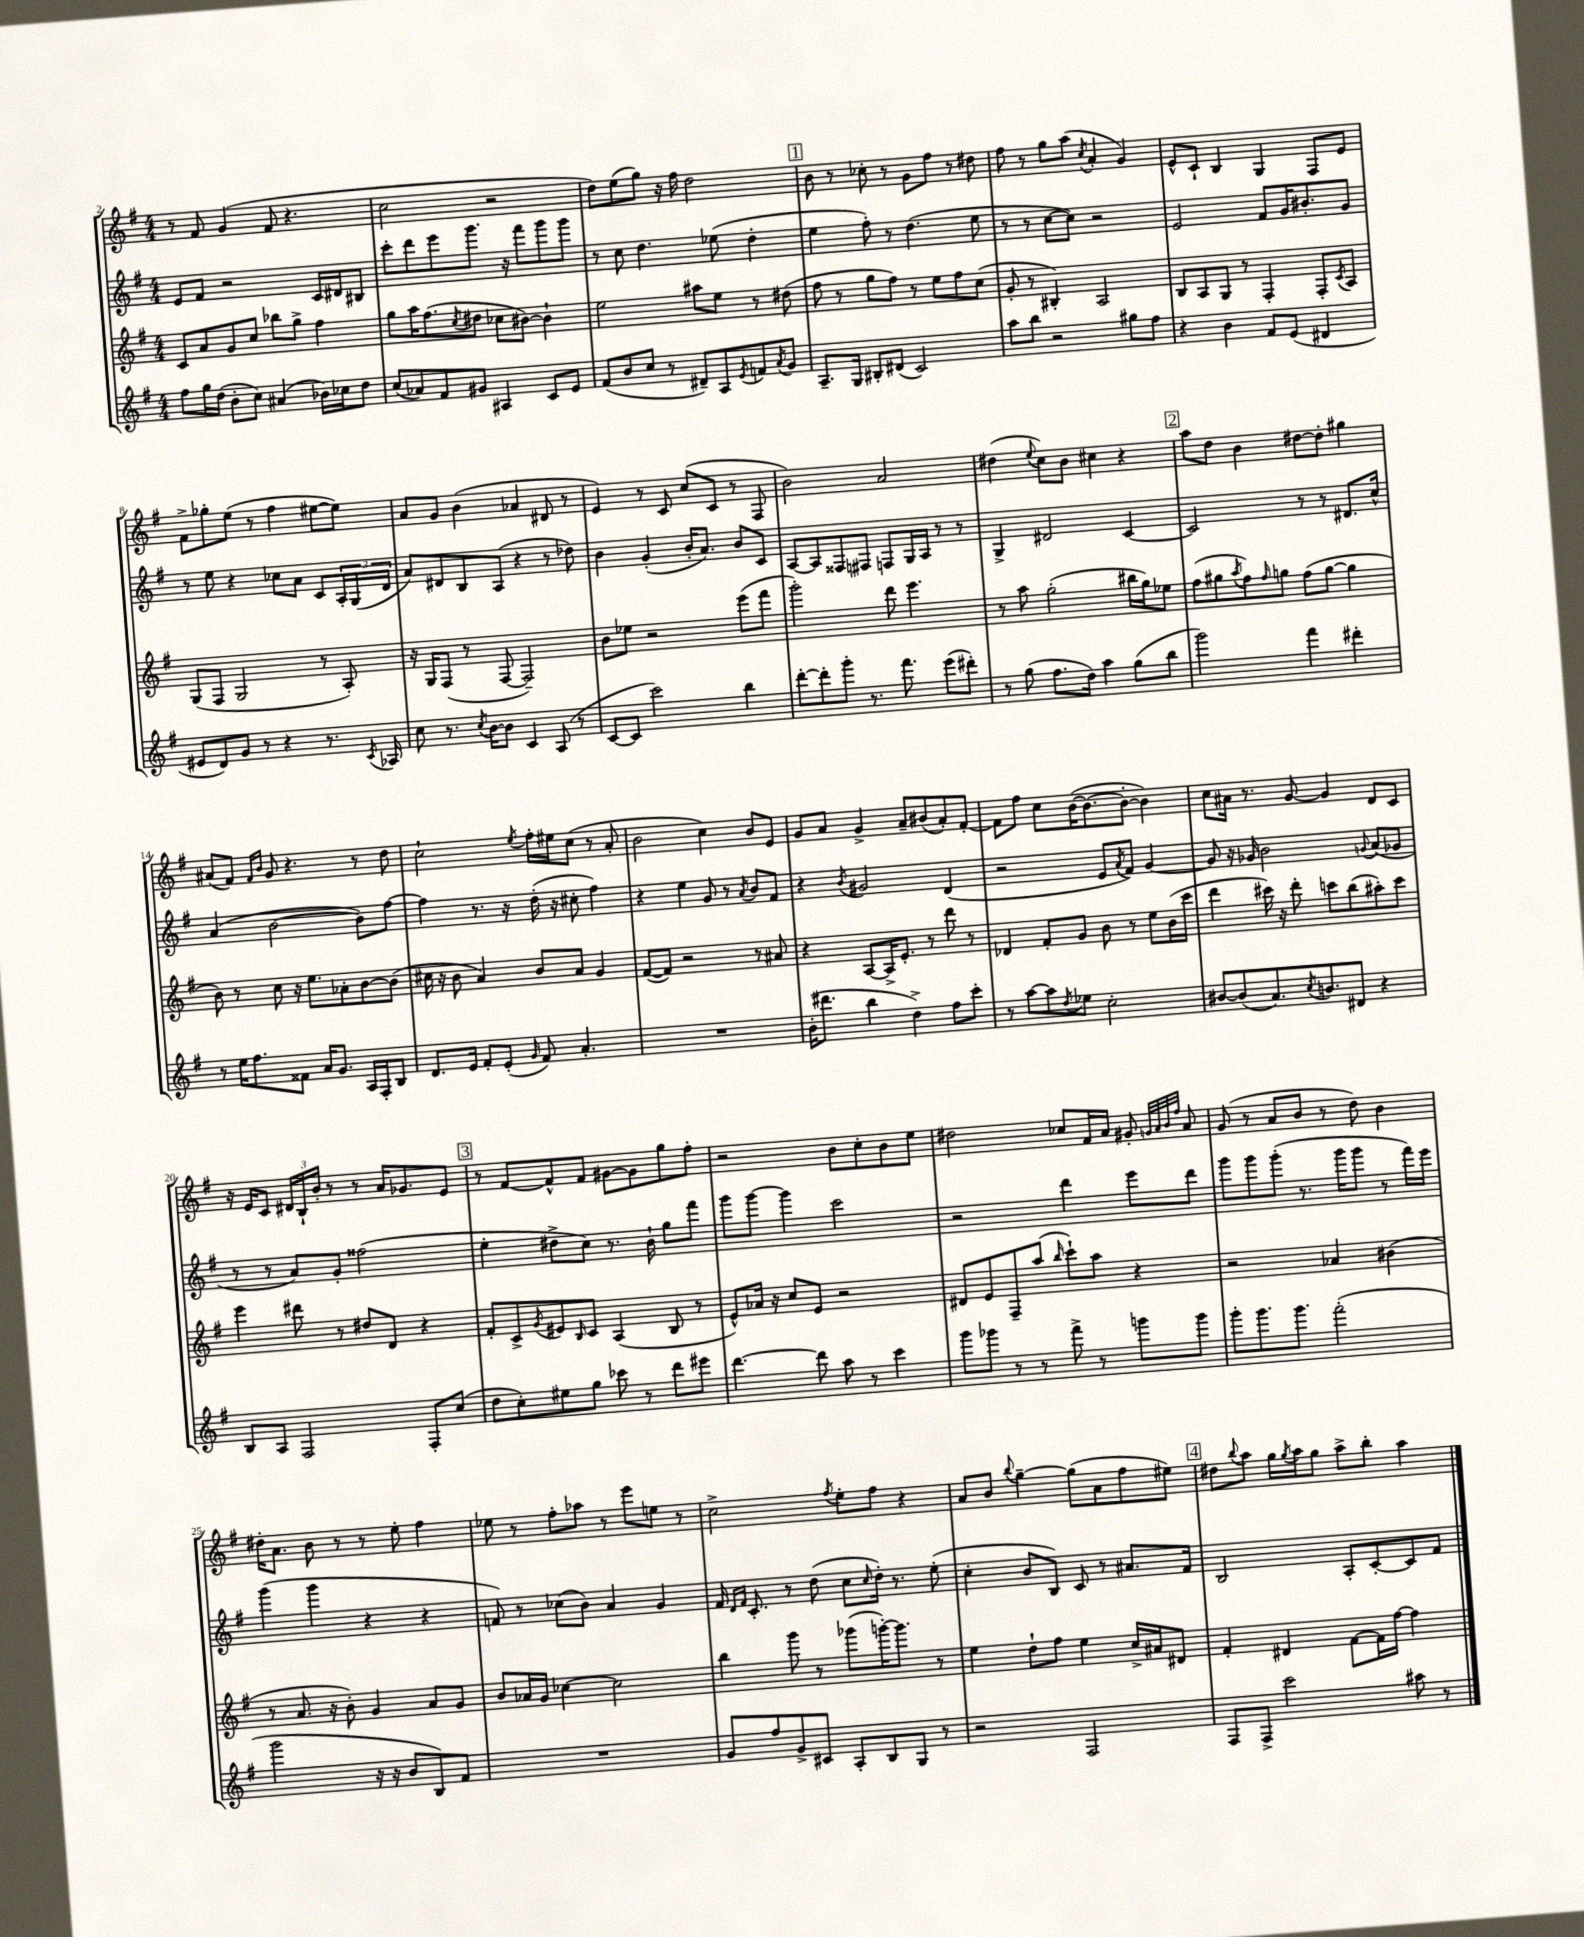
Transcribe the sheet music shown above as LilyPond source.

<<
\new StaffGroup <<
\new Staff = "s0" {
    \clef treble \key g \major \numericTimeSignature \time 4/4
    r8 fis'8 g'4( fis'8 r4. |
    c''2 r2 |
    d''8) e''8( g''8) r16 fis''16 d''2 |
    \mark \markup { \box "1" } b'8 r8 ces''8-. r8 g'8 fis''8 r8 dis''8 |
    fis''8 r8 g''8 a''8( \acciaccatura { c''8 } a'4-. g'4) |
    e'8-^ c'8-! b4 g4 fis8 e'8 |
    fis'8-> ges''8-. e''8( r8 fis''4 eis''8~ eis''8) |
    a'8 g'8 b'4( aes'4 dis'8 r8 |
    e'4) r8 c'8 c''8( c'8 r8 fis8 |
    b'2) a'2 |
    dis''4( \appoggiatura { e''8 } c''8) b'8 cis''4 r4 |
    \mark \markup { \box "2" } a''8 d''8 b'4 dis''8~ dis''8-. gis''4 |
    ais'8( fis'8) \grace { fis'16 b'16 } g'8 r4. r8 d''8 |
    c''2-! \acciaccatura { e''8 } fis''16-. eis''16 c''8( r8 a'8-. |
    b'2 c''4) b'8 e'8 |
    g'8 a'8 g'4-> a'8-- bis'8( a'8-.) fis'8~-. |
    fis'8 fis''8 c''8 b'16~( b'8.~ b'8~-. b'4) |
    c''8 ais'16 r8. g'8~ g'4 d'8 c'8 |
    r16 e'16 c'8 \tuplet 3/2 { dis'16 b16-! b'16-. } r8 r8 a'16 ges'8. e'8 |
    \mark \markup { \box "3" } r8 fis'8~ fis'8-^ fis'8 gis'8~ gis'8 g''8 fis''8-. |
    r2 b'8 c''8-. b'8 e''8 |
    dis''2 ces''8 fis'16 a'16 gis'8-. \grace { g'32 a'32 b'32 fis''32 } a'8 |
    g'8( r8 a'8 b'8 r8 d''8) b'4 |
    dis''16-. a'8. b'8 r8 r8 e''8-. fis''4 |
    ees''8 r8 fis''8-. aes''8 r8 e'''8 e''8 r8 |
    c''2-> \acciaccatura { fis''8 } e''8-. fis''8 r4 |
    a'8 b'8 \appoggiatura { b''8 } g''4~-- g''8( a'8 fis''8 eis''8) |
    \mark \markup { \box "4" } dis''8 \appoggiatura { b''8 } a''8 g''16 \acciaccatura { g''8 } a''16 g''8 a''8-> b''8-. a''4 \bar "|." |
}
\new Staff = "s1" {
    \clef treble \key g \major \numericTimeSignature \time 4/4
    e'8 fis'8 r2 c'16 dis'16 bis8 |
    c'''8-. d'''8 e'''8 g'''8. r16 fis'''8 g'''8 g'''8 |
    r8 c''8 d''4. ees''8( d''4-. |
    \mark \markup { \box "1" } e''4 fis''8-.) r8 d''4.( e''8 |
    r8 r8 c''8~ c''8) r2 |
    e'2 fis'8 g'16 bis'8.-. g'8 |
    r8 e''8 r4 ces''8 a'8 c'8 \tuplet 3/2 { a16-. g16( d'16 } |
    a'8) dis'8 b8 a8( r4 r8 des''8) |
    b'4 g'4-.( b'16-. a'8.) b'8 c'8 |
    a8~ a8 fisis8 fis8 f8 g16 a16 r8 r8 |
    g4-> dis'2 c'4~ |
    \mark \markup { \box "2" } c'2 r8 r8 dis'8. c''16-^ |
    a'4( b'2~ b'8) fis''8~ |
    fis''4 r8. r16 d''16-.( r16 cis''8-. fis''4) |
    r4 e''4 g'8 r8 \acciaccatura { a'8 } b'8 fis'8 |
    r4 \acciaccatura { b'8 } gis'2 d'4( |
    r2 e'8 \acciaccatura { a'8 } fis'8) g'4~ |
    g'8 r16 ges'16 b'2 \appoggiatura { g'8 } a'8( ges'8 |
    r8 r8 a'8) g'8-. fisis''2( |
    \mark \markup { \box "3" } e''4-. dis''8-> c''8) r8. b'16-! g''8 fis'''8 |
    g'''8 g'''8~ g'''4 c'''2 |
    r2 d'''4 e'''8 d'''8 |
    g'''8 g'''8 g'''8-.( r8. g'''16 g'''8 r8 fis'''16) e'''16 |
    g'''4( g'''4 r4 r4 |
    f'8) r8 ces''8( b'8) a'4 g'4 |
    fis'16 \grace { d'16 fis'16 } c'8.-. r8 d''8( c''8 \grace { c''16 } d''16-.) r8. e''8-.( |
    c''4-. b'8 b8) c'8 r8 ais'8. fis'16 |
    \mark \markup { \box "4" } b2 a8-. c'8~-. c'8 fis'8 \bar "|." |
}
\new Staff = "s2" {
    \clef treble \key g \major \numericTimeSignature \time 4/4
    c'8 a'8 g'8 c''8 bes''8 g''8-> fis''4 |
    g''8 a''16 fis''8.( \acciaccatura { c''8 } dis''8 ces''8 bis'8~) bis'4-! |
    e''2 ais''8 e''8 r8 dis''8( |
    \mark \markup { \box "1" } fis''8 r8 g''8 fis''8) r8 e''8 fis''8 c''8( |
    g'8-. r8 bis4-.) a2 |
    b8 a8 g8 r8 fis4-. fis8-. \acciaccatura { c'8 } a8 |
    g8( fis8 g2 r8 a8-.) |
    r16 g16 fis8( r8 fis8~ fis2--) |
    b'8 ees''8 r2 e'''8( fis'''8 |
    g'''2-.) d'''8 e'''4. |
    r8 a''8 g''2-.( bis''16 g''16) ees''8 |
    \mark \markup { \box "2" } fis''8( gis''8 \acciaccatura { a''8 } fis''8) \grace { fis''16 } g''8 fis''8( g''8~ g''4 |
    b'8) r8 c''8 r16 e''8. aes'8-. b'8~ b'8( |
    cis''16 r16 b'8 a'4) b'8 a'8 g'4 |
    fis'8~( fis'8) r2 r8 ais'8 |
    r4 a8~ a16-> e'8.-. r8 d'''8 r8 |
    des'4 fis'8-. g'8 b'8 r8 e''8 b'16( c'''16 |
    d'''4 cis'''16) r16 d'''8-. c'''8 b''8( ais''8-.) c'''8 |
    e'''4 dis'''8 r8 dis''8 d'8 r4 |
    \mark \markup { \box "3" } fis'8-. c'8-> \acciaccatura { g'8 } eis'8 \grace { b16 } c'8 a4( b8 r8 |
    e'8-^) aes'16 r16 c''8 e'8 r2 |
    dis'8 e'8 fis8-- a''8( \grace { b''16 } c'''8-!) a''8 r4 |
    r2 aes'4 bis'4( |
    r8 a'8. r16 b'8-.) g'4 a'8 g'8 |
    b'8 aes'16 g'16 ces''4~ ces''2 |
    b''4 g'''8 r8 ges'''8( g'''16~-.) g'''8. r8 |
    e''4 d''8-! fis''8 e''4 c''16-> ais'16 dis'8 |
    \mark \markup { \box "4" } fis'4-. dis'4 fis'8~ fis'16 fis''16~ fis''4 \bar "|." |
}
\new Staff = "s3" {
    \clef treble \key g \major \numericTimeSignature \time 4/4
    fis''8 g''16 d''16( b'8-. c''8) ais'4( bes'16) ces''16 d''8 |
    c''8( aes'8) fis'8 gis'8 ais4 c'8 e'8 |
    fis'8( b'8 c''8 r8 dis'8--) a8 \acciaccatura { e'8 } f'8 \acciaccatura { a'8 } g'8 |
    \mark \markup { \box "1" } a8.-- g16 bis8-. dis'8( c'2) |
    a''8 b''8 r2 gis''8 fis''8 |
    r4 b'4 fis'8 e'8( dis'4 |
    eis'8 d'8) g'8 r8 r4 r8. \acciaccatura { c'8 } aes16 |
    c''8 r8. \acciaccatura { c''8 } b'16~ b'8 c'4 a8( r8 |
    c'8~ c'8 c'''2) b''4 |
    d'''8~-. d'''8-. g'''8-. r8. fis'''8. e'''8( dis'''8-.) |
    r8 g''8( fis''8. d''16) a''4 g''8( b''8 |
    \mark \markup { \box "2" } g'''2) fis'''4 dis'''4-. |
    r8 e''16 fis''8. fisis'8 a'16 g'8. a16 fis16-. b8 |
    d'8. e'16 fis'8-. e'8-.( \grace { g'16 } fis'8) a'4.-. |
    R1 |
    b'16-.( dis'''8. b''4 d''4->) fis''8 c'''8-. |
    r8 a''8~ a''8 \acciaccatura { d''8 } ees''8 c''2-. |
    bis'8~ bis'8( a'8.) \acciaccatura { c''8 } b'8. dis'8 r4 |
    b8 a8 fis2 fis8-. c''8( |
    \mark \markup { \box "3" } d''8 c''8-.) eis''8 g''8 ces'''8 r8 d'''8 eis'''8 |
    d'''4.~ d'''8 a''8 r8 c'''4 |
    g'''8 ges'''8 r8 r8 fis'''8-> r8 g'''8 g'''8 |
    g'''8-. g'''8. g'''8. fis'''2-.( |
    g'''2 r16 r16 b'8 b8) fis'8 |
    R1 |
    g'8 fis''8 g'8-> cis'8 a8-. b8 g8 r8 |
    r2 fis2 |
    \mark \markup { \box "4" } fis8 fis8-> c'''2 ais''8 r8 \bar "|." |
}
>>
>>
\layout { \context { \Score currentBarNumber = #2 } }
